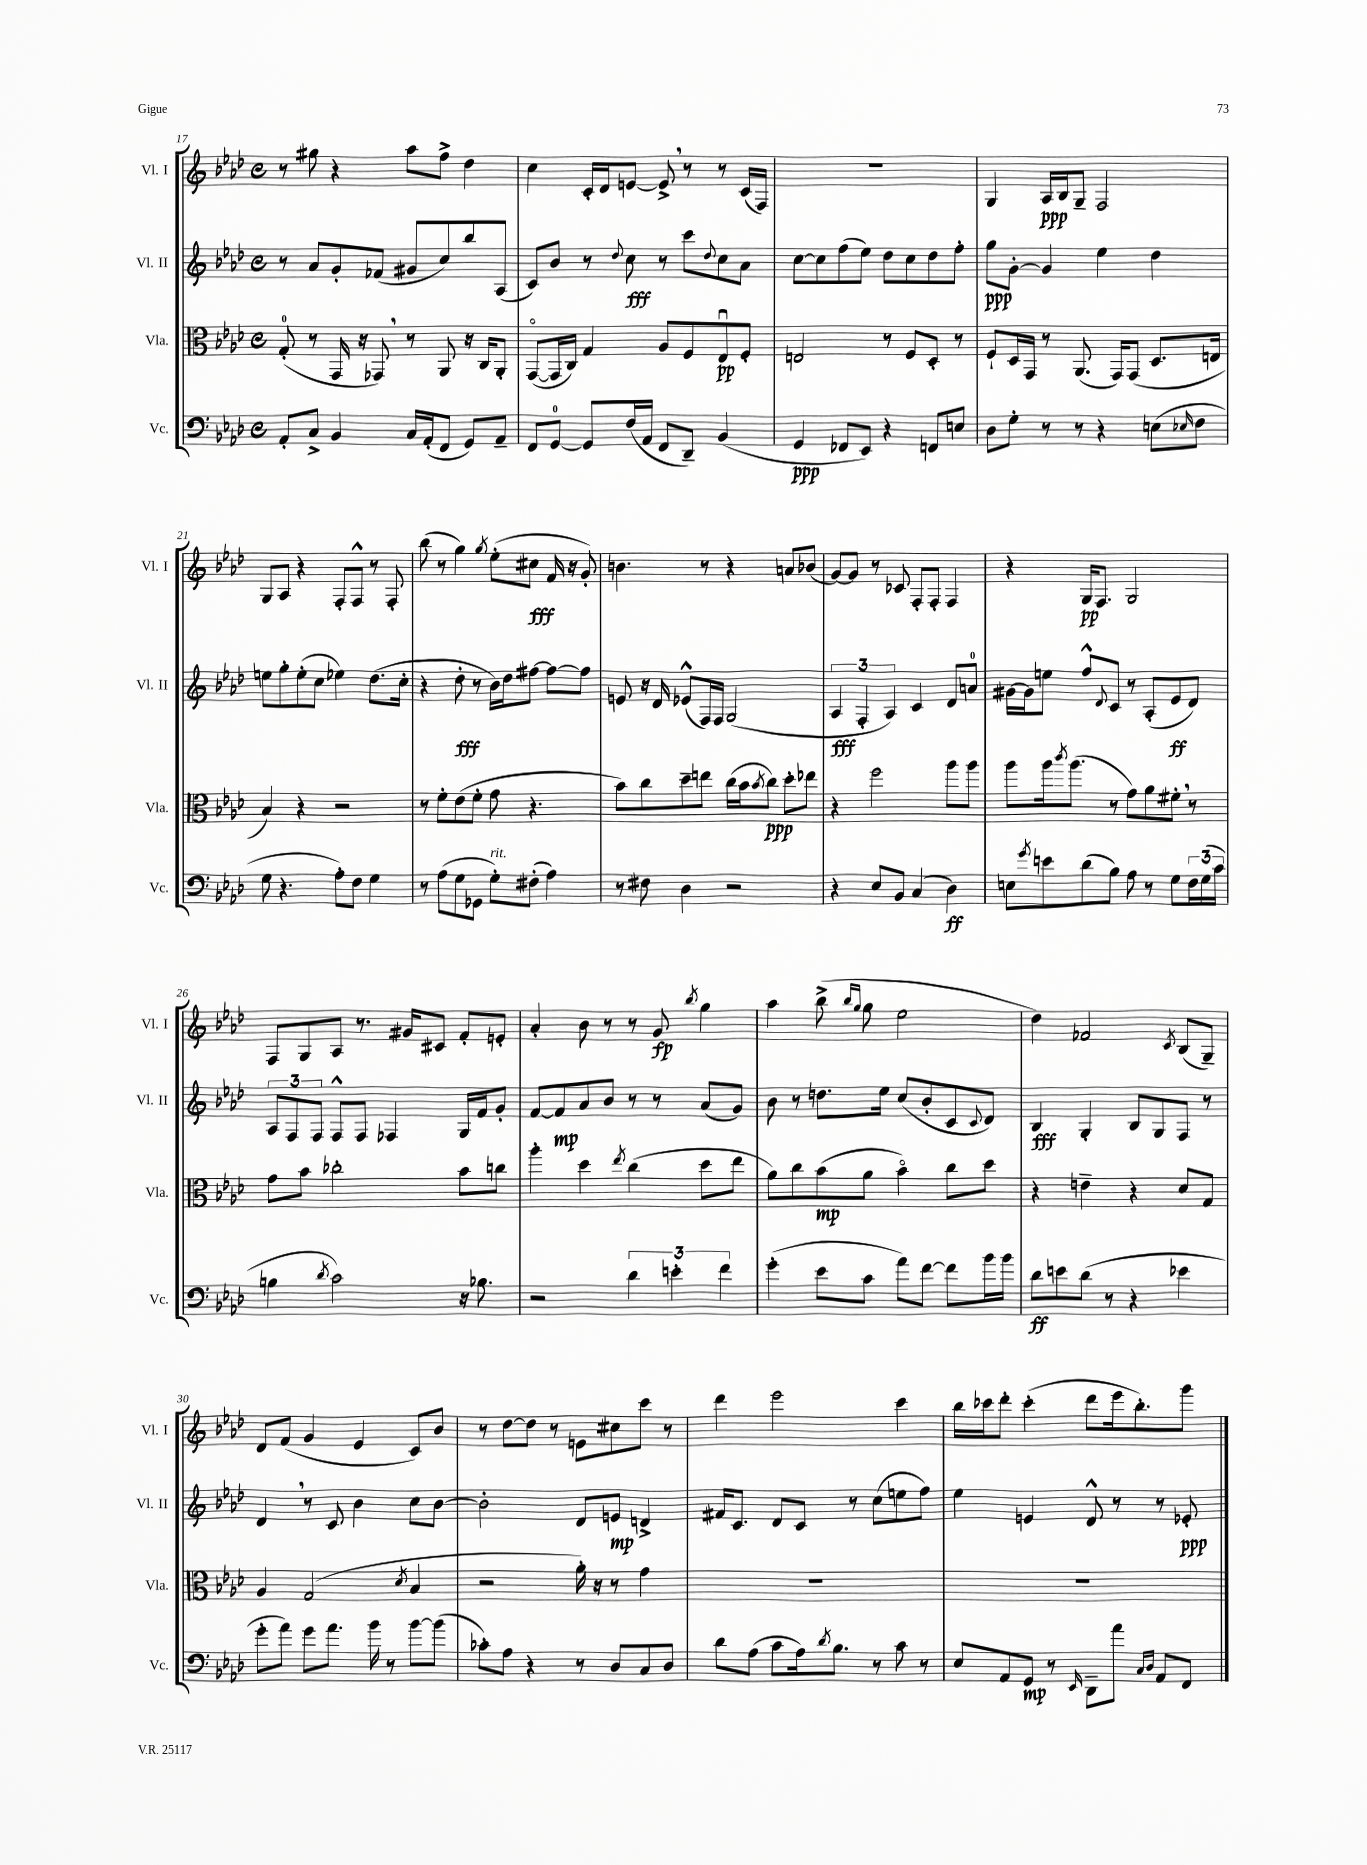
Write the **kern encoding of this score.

**kern	**dynam	**kern	**dynam	**kern	**dynam	**kern	**dynam
*part4	*part4	*part3	*part3	*part2	*part2	*part1	*part1
*staff4	*staff4	*staff3	*staff3	*staff2	*staff2	*staff1	*staff1
*I"Vc.	*	*I"Vla.	*	*I"Vl. II	*	*I"Vl. I	*
*I'Vc.	*	*I'Vla.	*	*I'Vl. II	*	*I'Vl. I	*
*clefF4	*	*clefC3	*	*clefG2	*	*clefG2	*
*k[b-e-a-d-]	*	*k[b-e-a-d-]	*	*k[b-e-a-d-]	*	*k[b-e-a-d-]	*
*M4/4	*	*M4/4	*	*M4/4	*	*M4/4	*
*met(c)	*	*met(c)	*	*met(c)	*	*met(c)	*
=17	=17	=17	=17	=17	=17	=17	=17
8AA-'/L	.	(8G'/	.	8r	.	8r	.
8C^/J	.	8r	.	8a-/L	.	8gg#X\	.
4BB-/	.	16GG/	.	8g'/	.	4r	.
.	.	16r	.	.	.	.	.
.	.	8GG-X,/)	.	(8f-X/J	.	.	.
16C/LL	.	8r	.	8g#X/L	.	8aa-\L	.
(16AA-'/J	.	.	.	.	.	.	.
8FF/J	.	8AA-/	.	8cc/)	.	8ff^\J	.
8GG/L)	.	16r	.	8bb-/	.	4dd-\	.
.	.	16C/KL	.	.	.	.	.
8AA-~/J	.	8AA-'/J	.	(8A-/J	.	.	.
=18	=18	=18	=18	=18	=18	=18	=18
8FF/L	.	([8GG/L	.	8c/L)	.	4cc\	.
[8GG/J	.	16GG/L]	.	8b-/J	.	.	.
.	.	16C/JJ)	.	.	.	.	.
8GG/L]	.	4G/	.	8r	.	16c'/LL	.
.	.	.	.	.	.	16d-/J	.
.	.	.	.	8qqdd-/	.	.	.
(16F/L	.	.	.	8cc\	fff	[8en/J	.
16AA-/JJ	.	.	.	.	.	.	.
8FF/L	.	8A-/L	.	8r	.	8e^,/]	.
8DD-~/J)	.	8F/	.	8ccc\L	.	8r	.
.	.	.	.	8qqdd-/	.	.	.
(4BB-/	.	8E-u/	pp	8cc\	.	8r	.
.	.	8F'/J	.	8a-\J	.	(16c/LL	.
.	.	.	.	.	.	16F/JJ)	.
=19	=19	=19	=19	=19	=19	=19	=19
4GG/	ppp	2En/	.	[8cc\L	.	1r	.
.	.	.	.	8cc\]	.	.	.
8FF-X/L	.	.	.	(8ff\	.	.	.
8EE-/J)	.	.	.	8ee-\J)	.	.	.
4r	.	8r	.	8dd-\L	.	.	.
.	.	8F/L	.	8cc\	.	.	.
8FFn/L	.	8D-'/J	.	8dd-\	.	.	.
8En/J	.	8r	.	8ff'\J	.	.	.
=20	=20	=20	=20	=20	=20	=20	=20
8D-\L	.	8F`/L	.	8gg\L	ppp	4G/	.
8G'\J	.	16D-/L	.	[8g'\J	.	.	.
.	.	16GG/JJ	.	.	.	.	.
8r	.	8r	.	4g/]	.	16A-/LL	ppp
.	.	.	.	.	.	16B-/J	.
8r	.	(8.AA-/	.	.	.	8G~/J	.
4r	.	.	.	4ee-\	.	2F/	.
.	.	16GG/KL)	.	.	.	.	.
.	.	(8GG/J	.	.	.	.	.
(8En\L	.	8.D-/L	.	4dd-\	.	.	.
16qqE-X/	.	.	.	.	.	.	.
8F\J	.	.	.	.	.	.	.
.	.	16En/Jk	.	.	.	.	.
!!LO:LB:g=z
=21	=21	=21	=21	=21	=21	=21	=21
8G\	.	4B-/)	.	8een\L	.	8G/L	.
4.r	.	.	.	8gg'\	.	8A-/J	.
.	.	4r	.	(8ee'\	.	4r	.
.	.	.	.	8cc\J	.	.	.
8A-'\L)	.	2r	.	4ee-X\)	.	8F'/L	.
8F\J	.	.	.	.	.	8F^^/J	.
4G\	.	.	.	(8.dd-\L	.	8r	.
.	.	.	.	.	.	8F'/	.
.	.	.	.	16cc'\Jk	.	.	.
=22	=22	=22	=22	=22	=22	=22	=22
8r	.	8r	.	4r	.	(8bb-\	.
(8A-\L	.	8f'\L	.	.	.	8r	.
8G\	.	(8e-\	.	8dd-'\	fff	4gg\)	.
8GG-X\J	.	8f'\J	.	8r	.	.	.
.	.	.	.	.	.	8qgg/	.
!LO:TX:a:i:t=rit.	!	!	!	!	!	!	!
8G'\L)	.	8g\	.	16b-\LL)	.	(8ee-'\L	.
.	.	.	.	16dd-\J	.	.	.
(8F#X'\J	.	4.r	.	[8ff#X\J	.	8cc#X\J	fff
4A-\)	.	.	.	8ff#\L_	.	16f/	.
.	.	.	.	.	.	16r	.
.	.	.	.	8ff#\J]	.	8g'/)	.
=23	=23	=23	=23	=23	=23	=23	=23
8r	.	8b-\L)	.	8en/	.	4.bn\	.
8F#X\	.	8cc\	.	16r	.	.	.
.	.	.	.	16d-/	.	.	.
4D-\	.	8dd-~\	.	(8e-X^^/L	.	.	.
.	.	8een\J	.	16F/L)	.	8r	.
.	.	.	.	16F/JJ	.	.	.
2r	.	(16cc\LL	.	(2G/	.	4r	.
.	.	16b-\J	.	.	.	.	.
.	.	8qb-/	.	.	.	.	.
.	.	8cc\J)	ppp	.	.	.	.
.	.	8dd-'\L	.	.	.	8an/L	.
.	.	8ee-X\J	.	.	.	(8b-X/J	.
=24	=24	=24	=24	=24	=24	=24	=24
4r	.	4r	.	6A-/	fff	[8g/L)	.
.	.	.	.	.	.	8g/J]	.
.	.	.	.	6F'/	.	.	.
8E-/L	.	2ff\	.	.	.	8r	.
.	.	.	.	6A-/)	.	.	.
8BB-/J	.	.	.	.	.	8c-X/	.
(4C/	.	.	.	4c/	.	8F'/L	.
.	.	.	.	.	.	8F'/J	.
4D-\)	ff	8aa-\L	.	8d-/L	.	4F/	.
.	.	8aa-\J	.	8an/J	.	.	.
=25	=25	=25	=25	=25	=25	=25	=25
8En\L	.	8aa-\L	.	[16g#X\LL	.	4r	.
.	.	.	.	16g#\J]	.	.	.
8qg/	.	.	.	.	.	.	.
8en\	.	16aa-\k	.	8een\J	.	.	.
.	.	8qccc/	.	.	.	.	.
.	.	(8.aa-\J	.	.	.	.	.
(8d-\	.	.	.	8ff^^/L	.	16G/KL	pp
.	.	.	.	.	.	8.F/J	.
.	.	.	.	8qqd-/	.	.	.
8B-\J)	.	8r	.	8c/J	.	.	.
8A-\	.	8g\L)	.	8r	.	2G/	.
8r	.	8a-\	.	(8A-'/L	.	.	.
8G\L	.	8f#X',\J	.	8e-/	ff	.	.
24F\L	.	8r	.	8d-/J)	.	.	.
(24G\	.	.	.	.	.	.	.
24c\JJ	.	.	.	.	.	.	.
!!LO:LB:g=z
=26	=26	=26	=26	=26	=26	=26	=26
4Bn\	.	8g\L	.	12A-/L	.	8F/L	.
.	.	.	.	12F/	.	.	.
.	.	8b-\J	.	.	.	8G/	.
.	.	.	.	12F/J	.	.	.
8qd-/	.	.	.	.	.	.	.
2c\)	.	2cc-X'\	.	8F^^/L	.	8A-/J	.
.	.	.	.	8F/J	.	8.r	.
.	.	.	.	4F-X/	.	.	.
.	.	.	.	.	.	16g#X/KL	.
.	.	.	.	.	.	8c#X/J	.
16r	.	8b-\L	.	16G/LL	.	8f'/L	.
8.B-X\	.	.	.	16f/J	.	.	.
.	.	8ccn\J	.	8g'/J	.	8en'/J	.
=27	=27	=27	=27	=27	=27	=27	=27
2r	.	4aa-'\	.	[8f/L	.	4a-'/	.
.	.	.	.	8f/]	mp	.	.
.	.	4dd-\	.	8a-/	.	8b-\	.
.	.	.	.	8b-/J	.	8r	.
.	.	8qee-/	.	.	.	.	.
6d-\	.	(4cc\	.	8r	.	8r	.
.	.	.	.	8r	.	8g/	fp
6en'\	.	.	.	.	.	.	.
.	.	.	.	.	.	8qbb-/	.
.	.	8dd-\L	.	(8a-/L	.	4gg\	.
6f\	.	.	.	.	.	.	.
.	.	8ee-\J	.	8g/J)	.	.	.
=28	=28	=28	=28	=28	=28	=28	=28
(4g'\	.	8a-\L)	.	8b-\	.	4aa-\	.
.	.	8cc\	.	8r	.	.	.
8e-\L	.	(8b-\	mp	8.ddn\L	.	(8bb-^\	.
.	.	.	.	.	.	16qqbb-/LL	.
.	.	.	.	.	.	16qqgg/JJ	.
8c\J	.	8a-\J	.	.	.	8gg\	.
.	.	.	.	16ee-\Jk	.	.	.
8a-\L)	.	4b-\)	.	(8cc/L	.	2ee-\	.
[8f\J	.	.	.	8b-'/	.	.	.
8f\L]	.	8cc\L	.	8c/	.	.	.
.	.	.	.	8qqc/	.	.	.
16b-\L	.	8dd-\J	.	8d-/J)	.	.	.
16b-\JJ	.	.	.	.	.	.	.
=29	=29	=29	=29	=29	=29	=29	=29
8d-\L	ff	4r	.	4B-/	fff	4dd-\)	.
8en\	.	.	.	.	.	.	.
(8d-\J	.	4en~\	.	4G'/	.	2f-X/	.
8r	.	.	.	.	.	.	.
4r	.	4r	.	8B-/L	.	.	.
.	.	.	.	8G/	.	.	.
.	.	.	.	.	.	8qc/	.
4e-X\	.	8d-/L	.	8F/J	.	(8B-/L	.
.	.	8G/J	.	8r	.	8G~/J)	.
!!LO:LB:g=z
=30	=30	=30	=30	=30	=30	=30	=30
8g'\L	.	4A-/	.	4d-,/	.	8d-/L	.
8a-\J)	.	.	.	.	.	(8f/J	.
8g\L	.	(2G/	.	8r	.	4g/	.
8.a-\J	.	.	.	8c/	.	.	.
.	.	.	.	4b-\	.	4e-/	.
16b-\	.	.	.	.	.	.	.
8r	.	.	.	.	.	.	.
.	.	8qd-/	.	.	.	.	.
[8b-\L	.	4B-/	.	8cc\L	.	8c/L)	.
(8b-\J]	.	.	.	[8b-\J	.	8b-/J	.
=31	=31	=31	=31	=31	=31	=31	=31
8c-X'\L)	.	2r	.	2b-'\]	.	8r	.
8A-\J	.	.	.	.	.	[8dd-\L	.
4r	.	.	.	.	.	8dd-\J]	.
.	.	.	.	.	.	8r	.
8r	.	16a-'\)	.	8d-/L	.	8en\L	.
.	.	16r	.	.	.	.	.
8D-/L	.	8r	.	8en/J	mp	8cc#X\	.
8C/	.	4g\	.	4dn^/	.	8ccc\J	.
8D-/J	.	.	.	.	.	8r	.
=32	=32	=32	=32	=32	=32	=32	=32
8d-\L	.	1r	.	16f#X/KL	.	4ddd-\	.
.	.	.	.	8.c/J	.	.	.
(8A-\J	.	.	.	.	.	.	.
8c\L	.	.	.	8d-/L	.	2eee-\	.
16A-\k)	.	.	.	8c/J	.	.	.
8qd-/	.	.	.	.	.	.	.
8.B-\J	.	.	.	.	.	.	.
.	.	.	.	8r	.	.	.
8r	.	.	.	(8cc\L	.	.	.
8c\	.	.	.	8een\	.	4ccc\	.
8r	.	.	.	8ff\J)	.	.	.
=33	=33	=33	=33	=33	=33	=33	=33
8E-/L	.	1r	.	4ee-\	.	16bb-\LL	.
.	.	.	.	.	.	16ccc-X\J	.
8AA-/	.	.	.	.	.	8ddd-'\J	.
8GG/J	mp	.	.	4en/	.	(4ccc-'\	.
8r	.	.	.	.	.	.	.
16qqEE-/	.	.	.	.	.	.	.
8DD-~\L	.	.	.	8d-^^/	.	8ddd-\L	.
8a-\J	.	.	.	8r	.	16eee-\k	.
.	.	.	.	.	.	8.bb-'\)	.
16qqC/LL	.	.	.	.	.	.	.
16qqD-/JJ	.	.	.	.	.	.	.
8AA-/L	.	.	.	8r	.	.	.
8FF/J	.	.	.	8e-X'/	ppp	8ggg\J	.
==	==	==	==	==	==	==	==
*-	*-	*-	*-	*-	*-	*-	*-
